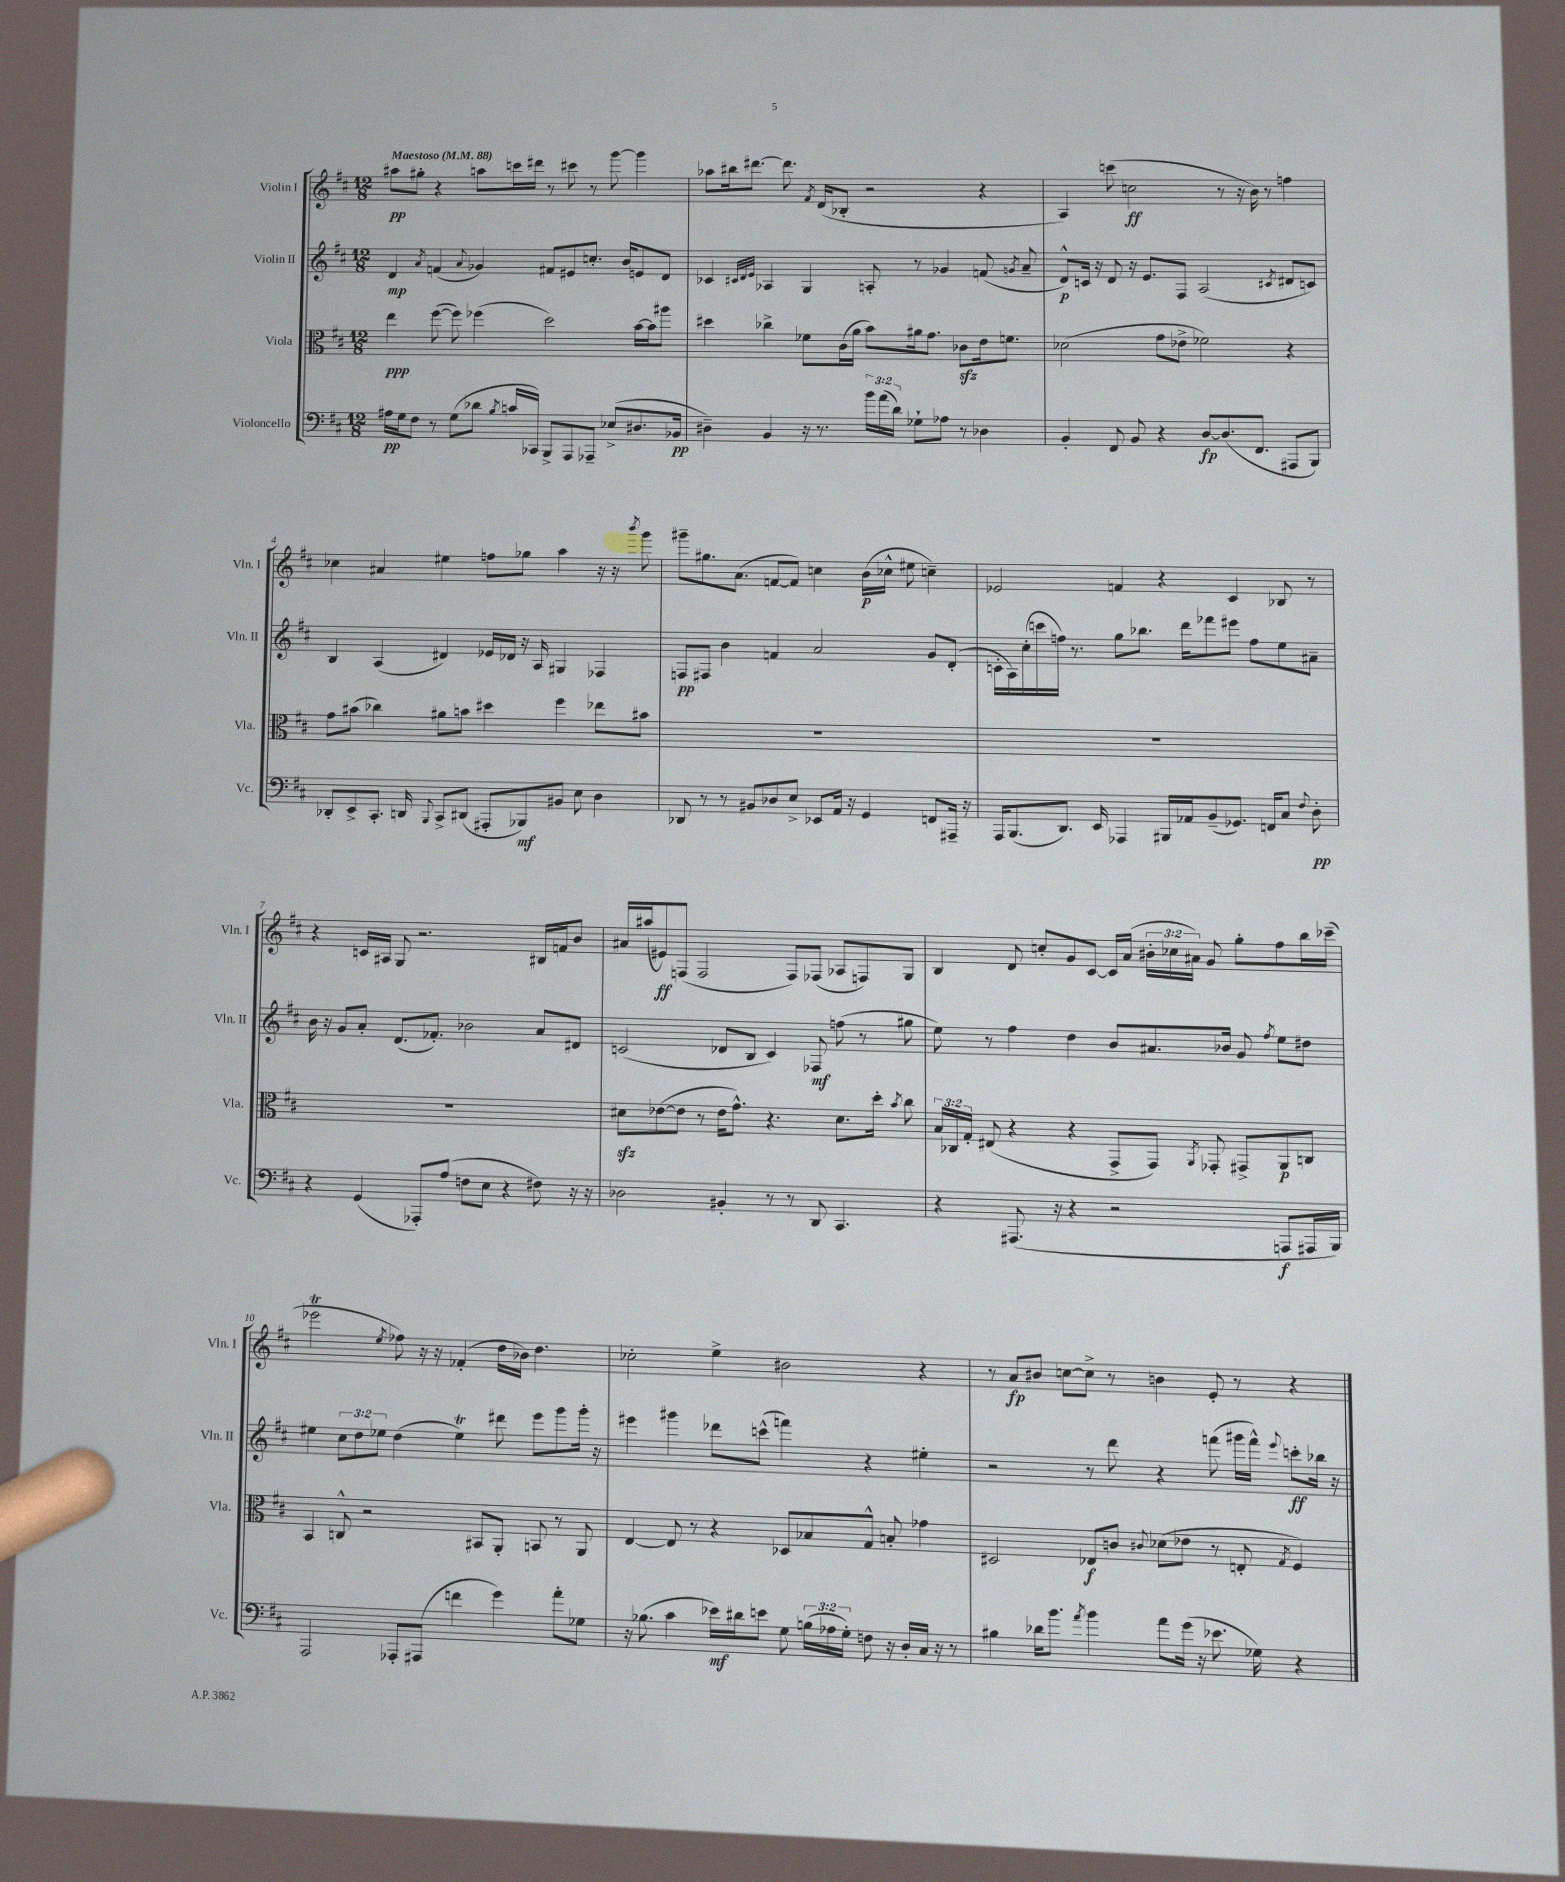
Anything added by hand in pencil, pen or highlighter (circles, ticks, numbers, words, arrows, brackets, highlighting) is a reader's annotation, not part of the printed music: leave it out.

**kern	**kern	**kern	**kern
*staff4	*staff3	*staff2	*staff1
*clefF4	*clefC3	*clefG2	*clefG2
*k[f#c#]	*k[f#c#]	*k[f#c#]	*k[f#c#]
*M12/8	*M12/8	*M12/8	*M12/8
*MM88	*MM88	*MM88	*MM88
16A#	4ee	4d	8aa#
16G	.	.	.
8F#	.	.	8gg#'
.	.	8qa	.
8r	([8ff#	(4f	4r
(8G	8ff#])	.	.
.	.	8qqa	.
8d-	(4ff-	4g-)	8aa
8qB	.	.	.
16c	.	.	16ccc
16CC-)	.	.	16ddd#
8BBB^	2dd)	8f#	8r
8AAA	.	8e#	8ccc#
8AAA-~	.	8.cc'	8r
(8E-^	.	.	[8ggg
.	.	16b	.
8.D#	[16b	8e	4ggg]
.	16b]	.	.
.	8aa#	8d	.
16BB-	.	.	.
=	=	=	=
4D#~)	4dd#	4c-	8aa-
.	.	.	16bb#
.	.	.	[8.ddd#
.	.	32qqc#	.
.	.	32qqd	.
.	.	32qqe	.
4BB	4cc-^	4A-	.
.	.	.	8.ddd#]
16r	8f-	4G	.
.	.	.	8qf#
8.r	.	.	(16d
.	(16c#	.	8B-'
.	16a	.	.
24b	8b)	8A'	2r
(24a	.	.	.
24d)	.	.	.
8G-`	16a#	8r	.
.	8.g	.	.
8A-	.	4g-	.
8r	8c-	.	.
4D-	16e	(8f	4r
.	8.f	.	.
.	.	8qg	.
.	.	8a~	.
=	=	=	=
4BB'	(2d-	8d^^)	4A)
.	.	16c	.
.	.	16r	.
8FF#	.	8d	(8ccc
8BB	.	16r	2cc
.	.	8.e	.
4r	8g	.	.
.	8e-^	8F#	.
[8D	2f-)	(2A	.
(8.D]	.	.	8r
.	.	.	16r
8.FF#	.	.	16b)
.	.	.	8r
.	.	8qc#	.
8AAA#	4r	8d#	4ff
8BBB)	.	8c)	.
=	=	=	=
8DD-'	8g	4B	4cc-
8EE^	(8b#	.	.
8.CC#'	4cc-)	(4A	4a#
16DD	.	.	.
8qqBBB	.	.	.
8CC#^	8a#	4d#)	4ee#
(8DD#	8b	.	.
8AAA#'	4dd#	16e-	8ff
.	.	16d-	.
8BBB-)	.	16r	8gg-
.	.	16A	.
8BB#	4ff#	4G#	4aa
8E	.	.	.
4D	8ee-	4F-	16r
.	.	.	16r
.	.	.	8qbbb
.	8b#	.	8ggg
=	=	=	=
8DD-	1.r	8F	8ggg#~
8r	.	8F#	8.gg#
8r	.	4b	.
.	.	.	(8.a
8BB#	.	.	.
8D-	.	4f	[8f
8E^	.	.	8f])
8EE-	.	2a	4cc
16AA	.	.	.
16r	.	.	.
4GG	.	.	(16b
.	.	.	16cc-^^
.	.	.	8ee#
8FF	.	8g	4cc~)
16AAA#~	.	(8d'	.
16r	.	.	.
=	=	=	=
16AAA	1.r	16c'	2e-
(8.BBB	.	16A)	.
.	.	(16cc#'	.
.	.	16ccc	.
8.DD)	.	16ff)	.
.	.	8.r	.
16EE	.	.	.
4AAA-	.	8gg	4f
.	.	8.bb-	.
16BBB#	.	.	4r
16AA-	.	16ddd	.
(8BB~	.	8fff-	.
8.GG-)	.	8eee#	4c#
.	.	8ff	.
16FF	.	.	.
8C#	.	8ee	8B-
8qqF#	.	.	.
8D'	.	8a#~	8r
=	=	=	=
4r	1.r	16b	4r
.	.	16r	.
.	.	8g	.
(4GG	.	8a'	16c
.	.	.	16A#
.	.	(8.d	8G
8AAA-')	.	.	2.r
.	.	8.f-')	.
(8A	.	.	.
8F	.	2b-	.
8E	.	.	.
4r	.	.	.
8F#)	.	8a	16B#
.	.	.	16f
16r	.	8d#	8b
16r	.	.	.
=	=	=	=
2D-	8d#	(2c	16a#
.	.	.	(16aa#
.	([8e-	.	8e#)
.	8e-]	.	(8F
.	8r	.	2F
4BB#'	16e-	8d-	.
.	8.g^^)	.	.
.	.	8B	.
8r	4.r	4c)	.
8r	.	.	8F)
8DD	.	8F-	(8F-
4.CC#	8.d#	(8ff	8A-
.	.	8r	8F)
.	16dd'	.	.
.	8qb	.	.
.	8cc#	8gg#	8G
=	=	=	=
4r	24B	8ee)	4B
.	24C-	.	.
.	24G'	.	.
.	(8E#	8r	.
(8.AAA#	4r	4ff#	8d
.	.	.	8cc'
16r	.	.	.
4r	4r	4dd	8g
.	.	.	[8c#
2r	8GG^	8b	16c#]
.	.	.	(16a
.	8GG)	8.a#	24b#'
.	.	.	24cc-
.	.	.	24a#)
.	8qAA	.	.
.	8GG-'	.	8g
.	.	16b-	.
.	8GG#^	8g	8gg'
.	.	8qff#	.
8AAA	8AA	8ee	8ff#
16AAA#	8C	8dd#	16bb
16BBB)	.	.	(16ccc-~
=	=	=	=
2AAA	4BB	4ee#	2eee-
.	8C^^	12cc#	.
.	.	12dd	.
.	2r	.	.
.	.	12ee-	.
.	.	.	8qee
8AAA-'	.	(4dd	8ff-)
(8AAA#	.	.	16r
.	.	.	16r
4f	.	4ee-)	(4f-'
.	8BB#	.	.
4g)	8AA'	8ddd#	16dd
.	.	.	16b-)
.	8BB	8eee	4.dd
8a'	8r	8ggg	.
8G-	8AA	16ggg'	.
.	.	16r	.
=	=	=	=
16r	[4E	4eee#	2cc-'
(8.B-	.	.	.
4c#	8E]	4ggg#	.
.	8r	.	.
16e-)	4r	8ddd-	4ee^
16d#	.	.	.
8e	.	(8ccc^^	.
8G	8D-	4fff)	2b#
(24B	8B-	.	.
24A-	.	.	.
24G')	.	.	.
8F	8G^^	4r	.
16r	8B'	.	.
16D'	.	.	.
16C#	4g-	4ee#'	4r
16r	.	.	.
8r	.	.	.
=	=	=	=
4B#	2D#	2r	8r
.	.	.	8a
16d-	.	.	8b#
8.b	.	.	.
.	.	.	[8cc
8qa	.	.	.
4b	8E-	8r	8cc^]
.	8c	8ddd	8r
.	8qqc#	.	.
8a	(8d-	4r	4b
(16g	8e-	.	.
16r	.	.	.
8.e-	8r	(8fff	8e'
.	8E'	16ggg#	8r
16G-)	.	16fff^^)	.
.	8qG	8qqeee	.
4r	4F#)	8ccc'	4r
.	.	16bb-	.
.	.	16r	.
==	==	==	==
*-	*-	*-	*-
